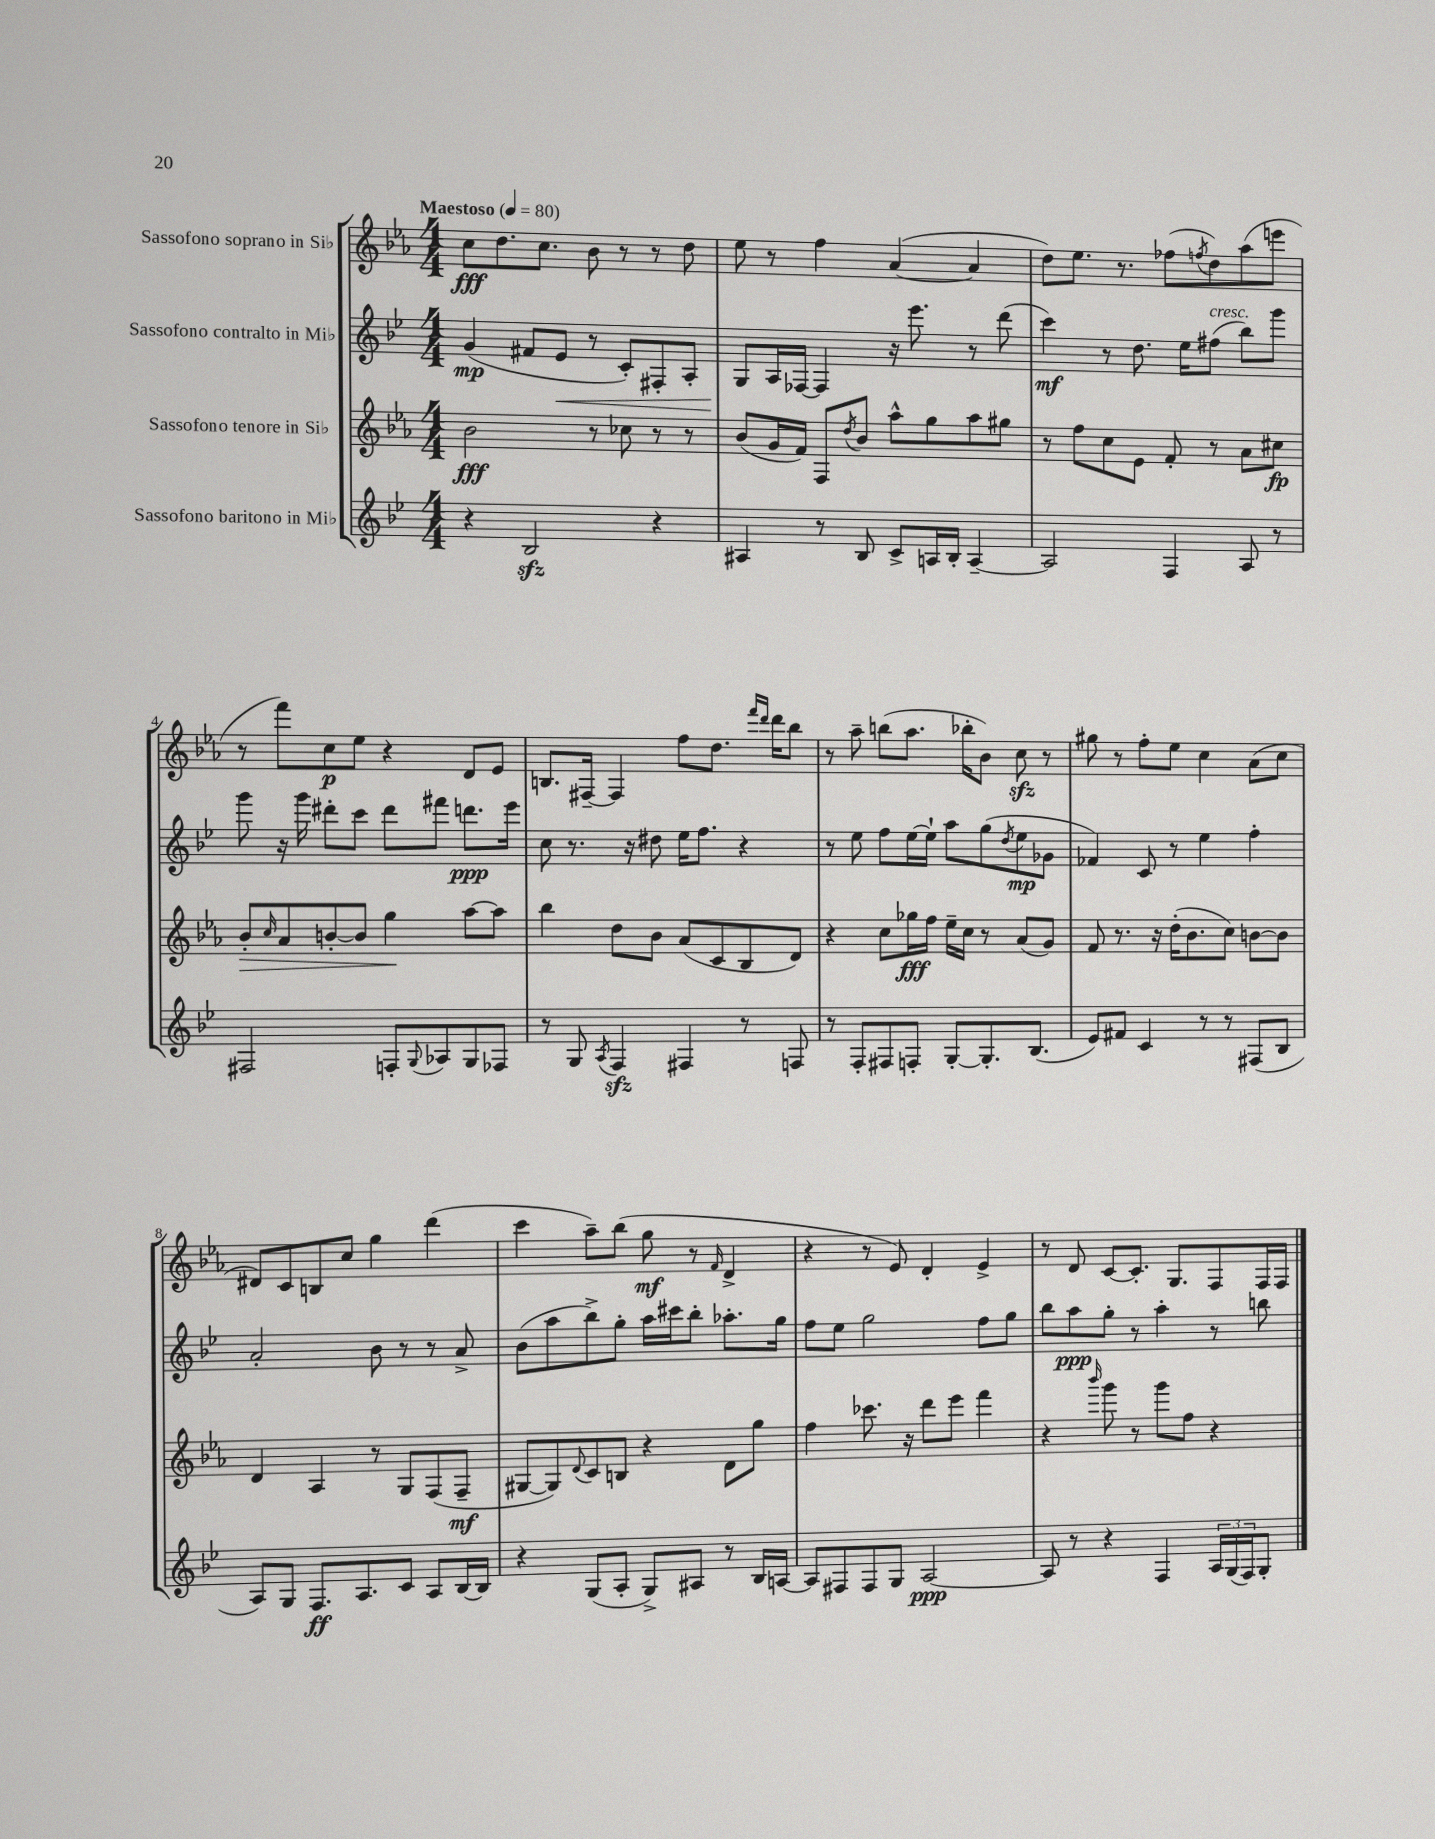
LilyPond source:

<<
\new StaffGroup <<
\new Staff = "s0" \with { instrumentName = "Sassofono soprano in Sib" } {
    \clef treble \key ees \major \numericTimeSignature \time 4/4 \tempo "Maestoso" 4 = 80
    c''8\fff d''8. c''8. bes'8 r8 r8 d''8 |
    ees''8 r8 f''4 aes'4~( aes'4 |
    d''8) ees''8. r8. fes''8( \acciaccatura { f''8 } d''8) aes''8( e'''8 |
    r8 f'''8) c''8\p ees''8 r4 d'8 ees'8 |
    b8. fis16~-- fis4 f''8 d''8. \grace { f'''16 d'''16 } d'''16 bes''8 |
    r8 aes''8-- b''8( aes''8. bes''16-. bes'8) c''8\sfz r8 |
    gis''8 r8 f''8-. ees''8 c''4 aes'8( c''8 |
    dis'8) c'8 b8 c''8 g''4 d'''4( |
    c'''4 aes''8--) bes''8( g''8\mf r8 \grace { f'16 } d'4-> |
    r4 r8 ees'8) d'4-. ees'4-> |
    r8 d'8 c'8~ c'8.-. g8. f8 f16 f16 \bar "|." |
}
\new Staff = "s1" \with { instrumentName = "Sassofono contralto in Mib" } {
    \clef treble \key bes \major \numericTimeSignature \time 4/4
    g'4\mp( fis'8 ees'8\< r8 c'8-.) fis8-. a8-. |
    g8\! a16 fes16~ fes4 r16 ees'''8. r8 d'''8( |
    c'''4\mf) r8 d''8. ees''16 fis''8^\markup { \italic "cresc." }( bes''8) g'''8 |
    g'''8 r16 g'''16 dis'''8-. c'''8 dis'''8 fis'''8 d'''8.\ppp ees'''16 |
    c''8 r8. r16 dis''8 ees''16 f''8. r4 |
    r8 ees''8 f''8 ees''16~ ees''16-! a''8 g''8( \acciaccatura { d''8 } ees''8\mp ges'8 |
    fes'4) c'8 r8 ees''4 f''4-. |
    a'2-. bes'8 r8 r8 a'8-> |
    bes'8( a''8 bes''8->) g''8-. a''16 cis'''16 bes''8-. aes''8.-. g''16 |
    f''8 ees''8 g''2 f''8 g''8 |
    bes''8 a''8\ppp g''8-. r8 a''4-. r8 b''8 \bar "|." |
}
\new Staff = "s2" \with { instrumentName = "Sassofono tenore in Sib" } {
    \clef treble \key ees \major \numericTimeSignature \time 4/4
    bes'2\fff r8 ces''8 r8 r8 |
    bes'8( g'16 f'16) f8 \acciaccatura { d''8 } bes'8 aes''8-^ g''8 aes''8 gis''8 |
    r8 f''8 c''8 ees'8 f'8-. r8 aes'8 cis''8\fp |
    bes'8-.\> \grace { c''16 } aes'8 b'8~-. b'8 g''4\! aes''8~ aes''8 |
    bes''4 d''8 bes'8 aes'8( c'8 bes8 d'8) |
    r4 c''8 ges''16\fff f''16 ees''16-- c''16 r8 aes'8( g'8) |
    f'8 r8. r16 d''16-.( bes'8. c''8) b'8~ b'8 |
    d'4 aes4 r8 g8 f8( f8--\mf |
    gis8~ gis8) \appoggiatura { d'8 } c'8 b8 r4 d'8 g''8 |
    f''4 ces'''8. r16 d'''8 ees'''8 f'''4 |
    r4 \grace { bes'''16 } g'''8 r8 g'''8 f''8 r4 \bar "|." |
}
\new Staff = "s3" \with { instrumentName = "Sassofono baritono in Mib" } {
    \clef treble \key bes \major \numericTimeSignature \time 4/4
    r4 bes2\sfz r4 |
    ais4 r8 bes8 c'8-> a16 bes16-. a4~-- |
    a2 f4 a8 r8 |
    fis2 f8-. \appoggiatura { g8 } aes8 g8 fes8 |
    r8 g8 \acciaccatura { a8 } f4\sfz fis4 r8 f8 |
    r8 f8-. fis8 f8-. g8~-. g8.-. bes8.( |
    ees'8) fis'8 c'4 r8 r8 fis8( bes8 |
    a8) g8 f8.\ff a8. c'8 a8 bes16~ bes16 |
    r4 g8( a8-. g8->) ais8 r8 bes16 a16~ |
    a8 fis8 fis8 g8 a2~\ppp |
    a8 r8 r4 f4 \tuplet 3/2 { a16 g16( f16) } g8-. \bar "|." |
}
>>
>>
